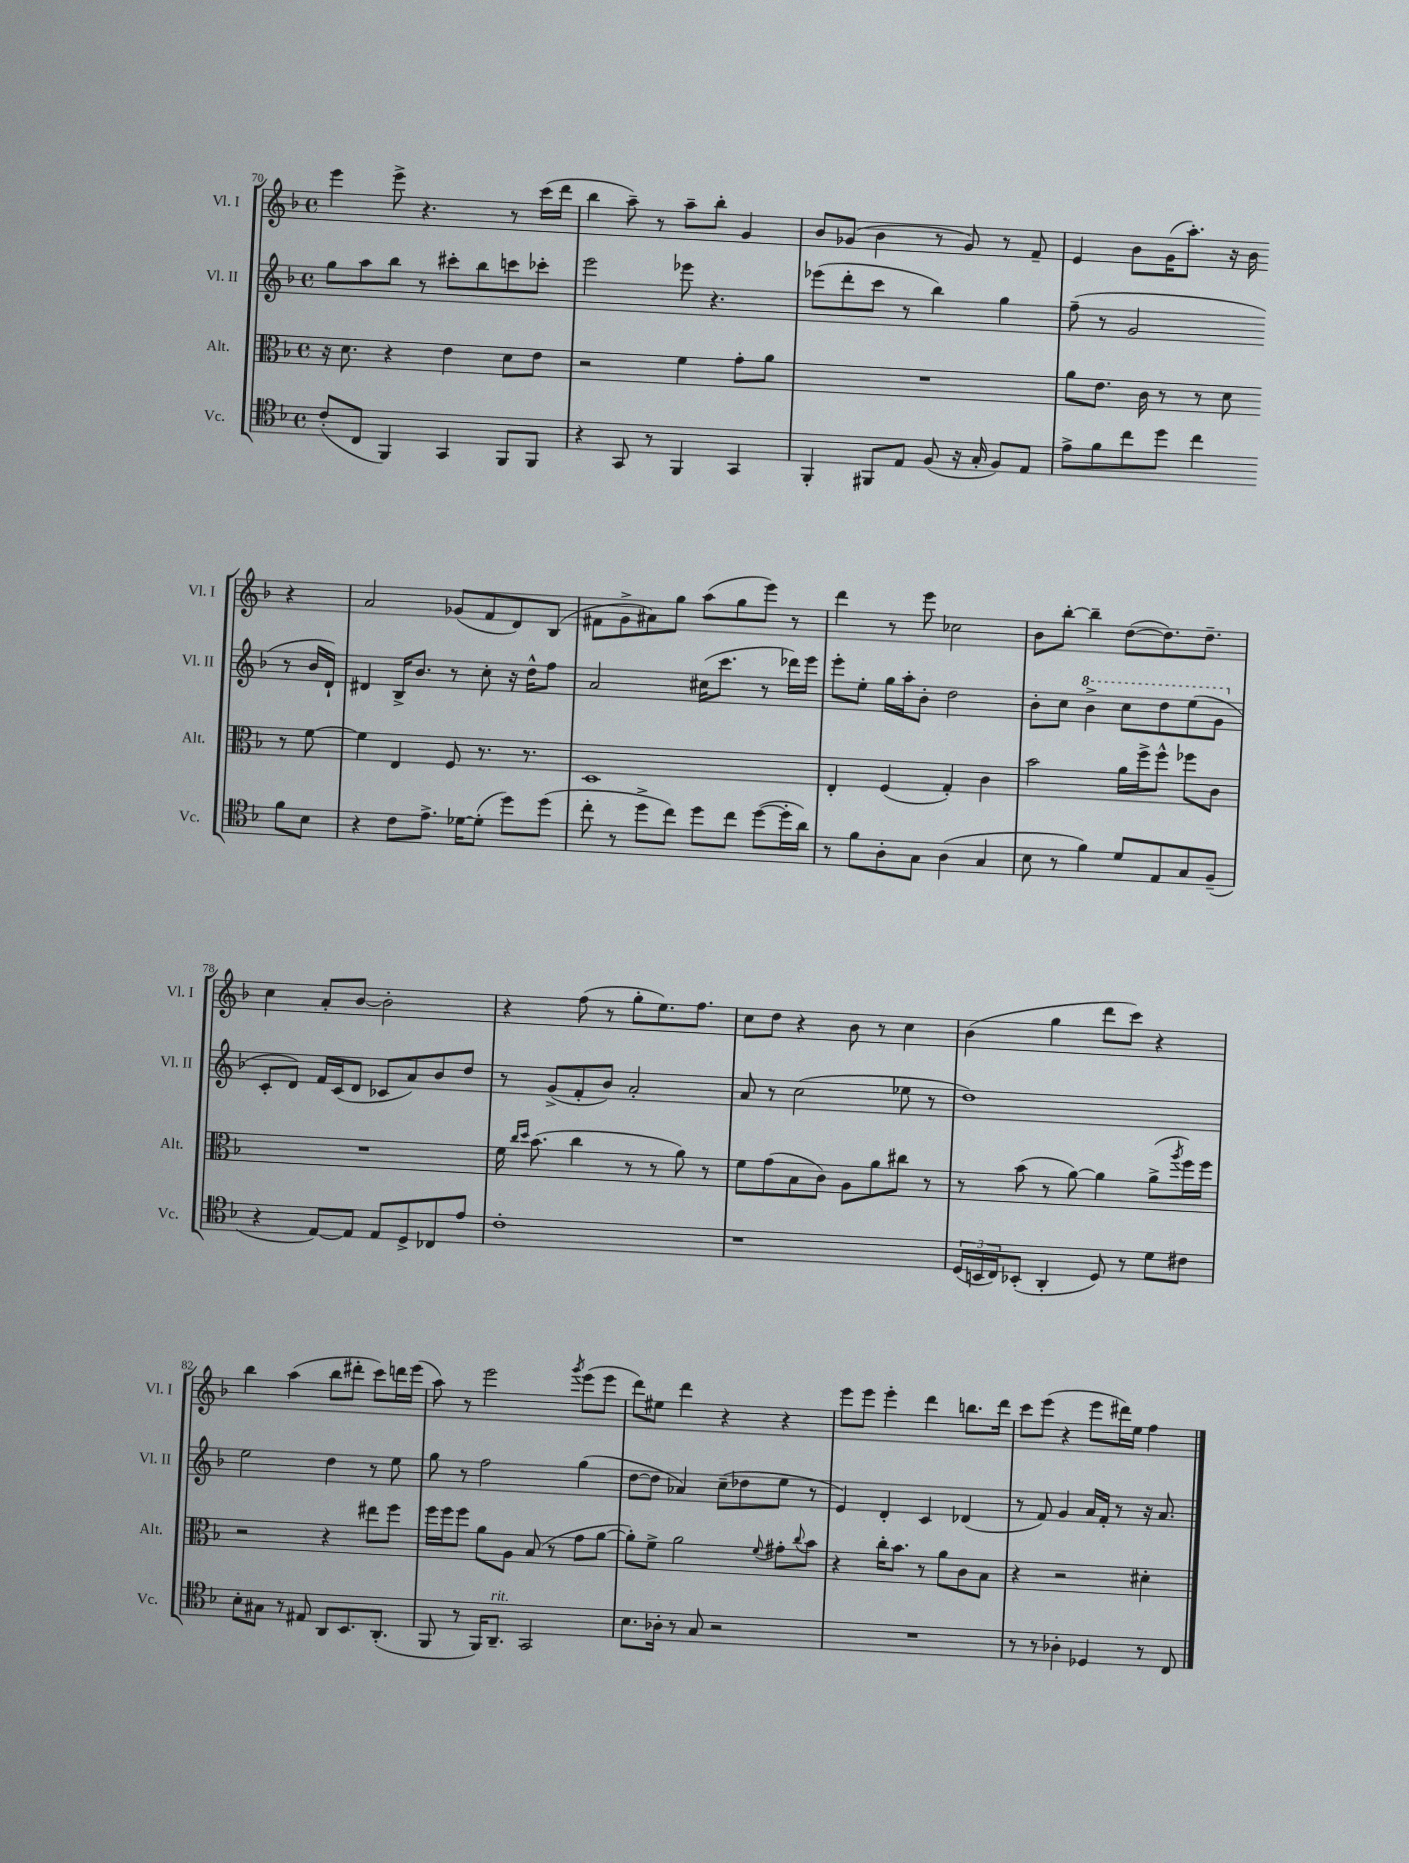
<<
\new StaffGroup <<
\new Staff = "s0" \with { instrumentName = "Vl. I" shortInstrumentName = "Vl. I" } {
    \clef treble \key f \major \defaultTimeSignature \time 4/4
    e'''4 e'''8-> r4. r8 c'''16( d'''16 |
    bes''4 a''8--) r8 a''8-- bes''8-. g'4 |
    bes'8 ges'8( bes'4 r8 ges'8) r8 f'8-- |
    e'4 bes'8 g'16( a''8.-.) r16 bes'16 r4 |
    a'2 ges'8( f'8 d'8) bes8( |
    fis'8 g'8-> ais'8) g''8 a''8( g''8 e'''8) r8 |
    d'''4 r8 e'''8 ces''2 |
    bes'8 bes''8~-. bes''4-- d''8~( d''8.) d''8.-- |
    c''4 a'8-. bes'8~ bes'2-. |
    r4 f''8( r8 g''8-. e''8.) f''8. |
    c''8 d''8 r4 bes'8 r8 c''4 |
    bes'4( g''4 d'''8 c'''8) r4 |
    bes''4 a''4( bes''8 dis'''8-. c'''8) d'''16 e'''16( |
    a''8) r8 e'''2 \acciaccatura { g'''8 } e'''8( e'''8 |
    d'''8) eis''8 d'''4 r4 r4 |
    e'''8 e'''8 e'''4-. d'''4 b''8. d'''16 |
    c'''8 e'''8( r4 e'''8 dis'''16) e''16 f''4 \bar "|." |
}
\new Staff = "s1" \with { instrumentName = "Vl. II" shortInstrumentName = "Vl. II" } {
    \clef treble \key f \major \defaultTimeSignature \time 4/4
    g''8 a''8 bes''8 r8 cis'''8-. bes''8 c'''8 ces'''8-. |
    e'''2 ees'''8 r4. |
    ees'''8( d'''8-. c'''8 r8 bes''4) g''4 |
    f''8--( r8 g'2 r8 bes'16 d'16-!) |
    dis'4 bes16-> bes'8. r8 c''8-. r16 d''16-^ f''8 |
    a'2 cis''16( c'''8. r8 des'''16) e'''16 |
    e'''8-. e''8-. g''16 a''16-. bes'8-. d''2 |
    bes'8-. c''8 \ottava #1 bes''4-> c'''8 d'''8 e'''8( g''8 \ottava #0 |
    c'8-. d'8) f'16 c'16( d'8 ces'8 a'8) bes'8 d''8 |
    r8 g'8->( f'8-. bes'8) a'2-. |
    a'8 r8 c''2( ees''8 r8 |
    d''1) |
    e''2 d''4 r8 e''8 |
    g''8 r8 f''2 g''4( |
    d''8~ d''8 aes'4) c''8--( des''8 e''8 r8 |
    e'4) d'4-. c'4 des'4( |
    r8 f'8) g'4 a'16 f'16-. r8 r16 a'8. \bar "|." |
}
\new Staff = "s2" \with { instrumentName = "Alt." shortInstrumentName = "Alt." } {
    \clef alto \key f \major \defaultTimeSignature \time 4/4
    r16 d'8. r4 e'4 d'8 e'8 |
    r2 f'4 g'8-. a'8 |
    R1 |
    a'8 e'8. c'16 r8 r8 d'8 r8 f'8~ |
    f'4 e4 f8 r8. r8. |
    d1 |
    e4-. f4( g4-.) c'4 |
    bes'2 a'16 f''16-> f''8-^ fes''8 c'8 |
    R1 |
    f'16 \grace { c''16 d''16 } bes'8.( c''4 r8 r8 a'8) r8 |
    f'8 g'8( bes8 c'8) a8 a'8 cis''8 r8 |
    r8 bes'8( r8 a'8~) a'4 a'8->( \acciaccatura { a''8 } f''16) f''16 |
    r2 r4 eis''8 f''8 |
    f''16 f''16 f''8 a'8 a8 bes8( r8 g'8 a'8~ |
    a'8-.) f'8-> a'2 \appoggiatura { f'8 } gis'8-. \appoggiatura { c''8 } bes'8 |
    r4 c''16-. bes'8. r8 a'8 c'8 bes8 |
    r4 r2 dis'4-. \bar "|." |
}
\new Staff = "s3" \with { instrumentName = "Vc." shortInstrumentName = "Vc." } {
    \clef tenor \key f \major \defaultTimeSignature \time 4/4
    c'8-.( c8 f,4) g,4 f,8 f,8 |
    r4 g,8 r8 f,4 g,4 |
    f,4-. fis,8 e8 f8( r16 g16-. f8) e8 |
    e'8-> f'8 c''8 d''8 c''4 f'8 bes8 |
    r4 c'8 e'8.-> des'16~ des'8-.( d''8) d''8( |
    c''8-. r8 d''8-> c''8) d''8 c''8 d''8~( d''16-. a'16) |
    r8 f'8 a8-. g8 a4( g4 |
    bes8 r8 f'4) d'8 e8 g8 f8--( |
    r4 e8~) e8 e8 d8-> ces8 e'8 |
    c'1-. |
    r1 |
    \tuplet 3/2 { d16( b,16 c16) } bes,8-.( a,4-. d8) r8 d'8 cis'8 |
    bes8-. gis8 r8 eis8 a,8 bes,8. a,8.-.( |
    f,8 r8 f,16) a,8.--^\markup { \italic "rit." } g,2 |
    bes8. aes16-. r8 g8 r2 |
    R1 |
    r8 r8 aes4-. des4 r8 c8 \bar "|." |
}
>>
>>
\layout { \context { \Score currentBarNumber = #70 } }
